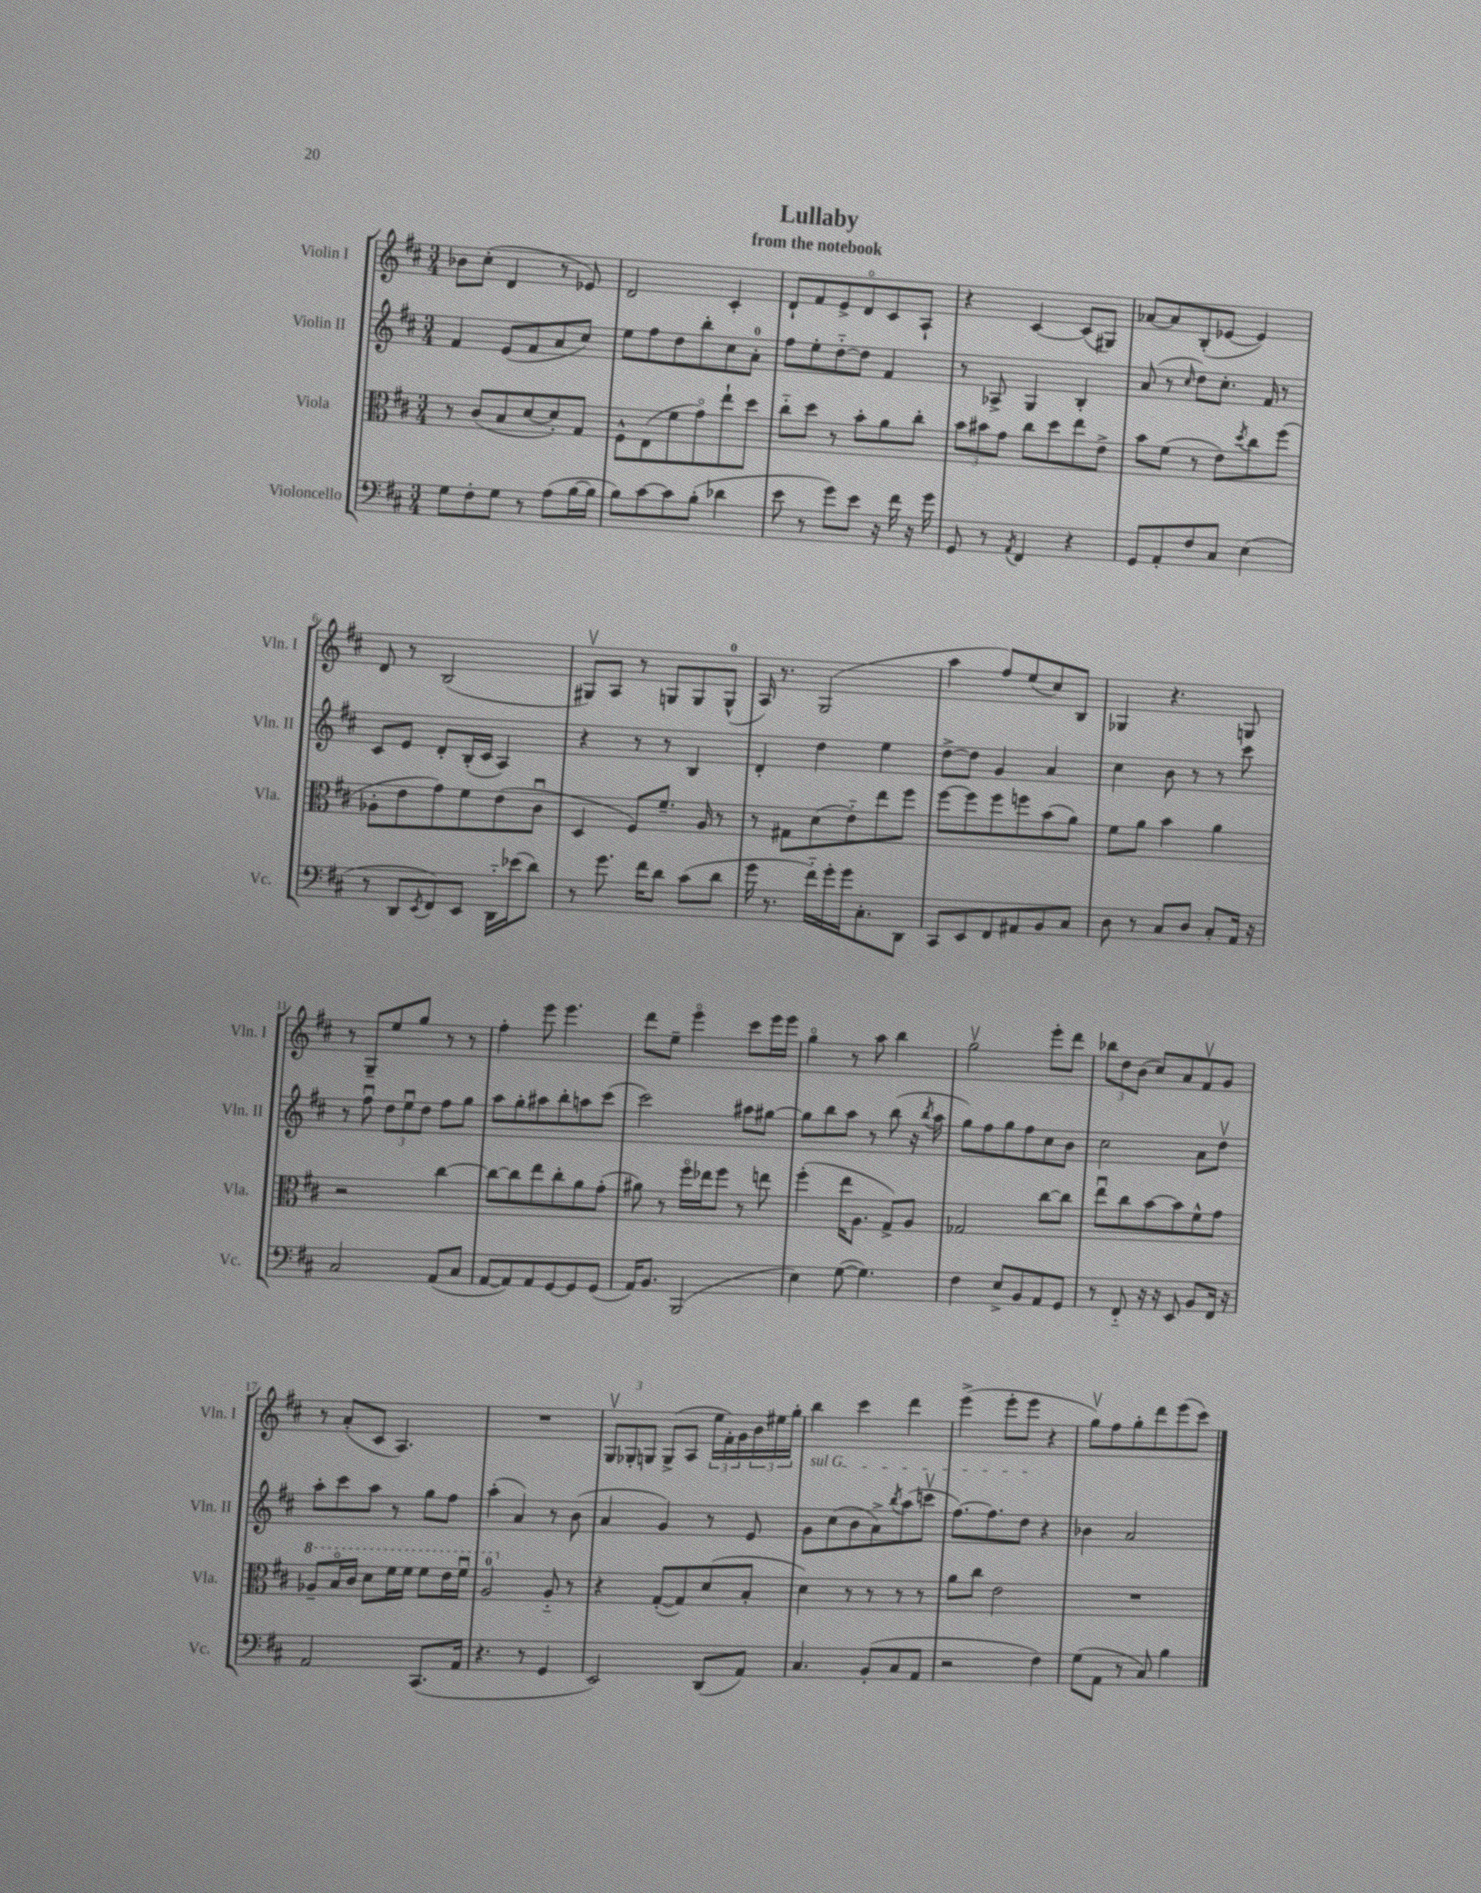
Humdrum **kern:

**kern	**kern	**kern	**kern
*staff4	*staff3	*staff2	*staff1
*clefF4	*clefC3	*clefG2	*clefG2
*k[f#c#]	*k[f#c#]	*k[f#c#]	*k[f#c#]
*M3/4	*M3/4	*M3/4	*M3/4
8G\L	8r	4f#/	8b-\L
8F#'\	(8c#/L	.	(8cc#'\J
8G\J	8B/	(8e/L	4d/
8r	[8d/	8f#/	.
(8A\L	8d'/])	8a/	8r
[16B\L	8G/J	8cc#/J)	8e-/)
16B\]JJ	.	.	.
=	=	=	=
8B\L)	8F#^^\L	8ee\L	2d/
[8c#\	(8E\	8ff#\	.
8c#\]	8f#\	8dd\	.
(8B'\J	8go\)	8bb'\	.
4d-\	8ee`\	8cc#\	4c#'/
.	8dd\J	8a'\J	.
=	=	=	=
8e\	8cc#'~\L	8ff#\L	8d`/L
8r	8dd\J	8ee'\	8f#/
8g\L)	8r	[8dd'~\	8e^/
8e\J	8b'\L	8dd\]J	8do/
16r	8a\	4f#/	8c#/
16f#\	.	.	.
16r	8cc#'\J	.	8A`/J
16g\	.	.	.
=	=	=	=
8GG/	12b\L	8r	4r
.	12b#\	.	.
8r	.	8A-^/	.
.	12g\J	.	.
8qAA/	.	.	.
4FF#/	8cc#\L	4G/	[4c#/
.	8dd\	.	.
4r	8ee\	4B'/	(8c#/]L
.	8e^\J	.	8G#/J)
=	=	=	=
8GG/L	8b\L	(8a/	[8a-/L
8AA'/	(8f#\J	8r	8a-/]
.	.	16qqcc#/	.
8F#/	8r	8dd\L)	(8B'/
8C#/J	8e\L)	8.cc#'\J	[8e-/J
.	8qdd/	.	.
(4E\	8cc#\	.	4e-/])
.	.	16f#/	.
.	(8ff#\J	8r	.
=	=	=	=
8r	8A-'\L	8c#/L	8d/
8DD/L	8e\	8e/J	8r
8qEE/	.	.	.
8FF#/)	8g\)	8d'/L	(2B/
8EE/J	8f#\	(16B'/L	.
.	.	16c#/JJ	.
16DD'~\LL	(8e\	4A/)	.
(16e-\J	.	.	.
8d\J)	8c#u\J	.	.
=	=	=	=
8r	4D/	4r	8G#v/L)
8.g\	.	.	8A/J
.	8F#/L)	8r	8r
16f#\LK	.	.	.
8d\J	8.f#~/J	8r	8G/L
(8c#\L	.	4B/	8G/
.	16A/	.	.
8d\J	8r	.	(8G^^/J
=	=	=	=
16g\	8r	4d'/	16A/)
8.r	.	.	8.r
.	8G#\L	.	.
16f#'~\LL)	(8d\	4dd\	(2G/
16g'\	.	.	.
16g\J	8e'~\)	.	.
8.C#'\	.	.	.
.	8ee\	4ee\	.
8DD\J	8ff#\J	.	.
=	=	=	=
8CC#/L	[8ff#\L	[8dd^\L	4aa\
8EE/	8ff#\]	8dd\]J	.
8FF#/	8ff#\	4g/	8ff#/L)
8AA#/	8ff\	.	(8ee/
8BB/	(8b\	4a/	8cc#/)
8C#/J	8a\J)	.	8B/J
=	=	=	=
8D\	8f#\L	4cc#\	4G-/
8r	8a\J	.	.
8C#/L	4b\	8b\	4.r
8D/J	.	8r	.
8C#'/L	4a\	8r	.
16AA/Jk	.	8ccc#\	8G/
16r	.	.	.
=	=	=	=
2C#/	2r	8r	8r
.	.	8ff#u\	8G~/L
.	.	12dd\L	8ee/
.	.	12eeu\	.
.	.	.	8gg/J
.	.	12dd\J	.
(8AA/L	[4cc#\	8ff#\L	8r
8C#/J	.	8gg\J	8r
=	=	=	=
[8AA/L	8cc#\_L	8aa\L	4ff#'\
8AA/])	8cc#\]	8gg'\	.
8AA/	8ee\	8aa#\	8eee\
[8GG/	8cc#'\	8bb'\	4.eee\
8GG/]	8a\	8aa\	.
(8GG/J	(8g'\J	(8ccc#\J	.
=	=	=	=
16AA/LK)	8a#\)	2ccc#\)	8ddd\L
8.BB/J	.	.	.
.	8r	.	8ee~\J
(2BBB/	16ff#o\LL	.	4eeeo\
.	16ee-\J	.	.
.	8ff#\J	.	.
.	8r	8aa#\L	8ccc#\L
.	8ee\	[8gg#\J	16eee\L
.	.	.	16eee\JJ
=	=	=	=
4E\)	(4ff#'\	8gg#\]L	4ggo\
.	.	8bb\	.
([8G\	16ee\LK	8aa\J	8r
.	8.A\J	.	.
4.G\])	.	8r	8aa\
.	8G^/L)	(8bb\	4bb\
.	8A/J	16r	.
.	.	8qbb/	.
.	.	16aa\	.
=	=	=	=
4F#\	2G-/	8gg\L)	2ggv\
.	.	8ff#\	.
8E^/L	.	8gg\	.
8BB/	.	8ff#\	.
8AA/	[8cc#\L	8cc#\	8eee'\L
8GG/J	8cc#\]J	8b\J	8ddd\J
=	=	=	=
8r	8eeu\L	2cc#\	12bb-\L
.	.	.	12dd\
8FF#'~/	8cc#\	.	.
.	.	.	(12b\J
16r	[8b\	.	8cc#/L)
16r	.	.	.
8EE/	8b\]	.	8a/
8BB/L	8f#^^\	8a\L	8f#v/
16FF#/Jk	8g\J	8ddv\J	8g/J
16r	.	.	.
=	=	=	=
2AA/	8a-~/L	8aa'\L	8r
.	16bo/L	8ccc#\	(8a'/L
.	16cc#/JJ	.	.
.	8dd\L	8aa\J	8c#/J
.	16ff#\L	8r	4.A/)
.	16ff#\JJ	.	.
(8.CC#/L	8ff#\L	8gg\L	.
.	16ee\L	8ff#\J	.
16AA/Jk	16ff#u\JJ	.	.
=	=	=	=
4.r	2a/	(4aa'\	2.r
.	.	4a/)	.
8r	.	.	.
4GG/	8A'~/	8r	.
.	8r	(8b\	.
=	=	=	=
2EE/)	4r	4a/	12Gv/L
.	.	.	12G-'/
.	.	.	12G/J
.	([8G'/L	4g/)	(8G^/L
.	8G/])	.	8A/J
(8DD/L	(8d/	8r	24ee\LL
.	.	.	24f#'\)
.	.	.	24g\
8AA/J)	8B'/J	8e/	24b\
.	.	.	24ee#\
.	.	.	24gg'\JJ
=	=	=	=
4.C#/	4d\)	8g\L	4bb\
.	.	(8cc#\	.
.	8r	8b\	4ccc#\
(8BB'/L	8r	8a^\)	.
.	.	8qbb/	.
8C#/	8r	(8aa\	4ddd\
8AA/J	8r	8cccv\J	.
=	=	=	=
2r	8a\L	[8.ff#\L)	(4eee^\
.	8cc#\J	.	.
.	.	8.ff#\]	.
.	2e\	.	8eee'\L
.	.	8dd\J	8eee\J
4F#\)	.	4r	4r
=	=	=	=
(8G\L	2.r	4b-\	8ggv\L)
8AA\J	.	.	8ff#\
8r	.	2a/	8gg'\
8C#/)	.	.	8ddd\
4B\	.	.	(8eee\
.	.	.	8ccc#\J)
==	==	==	==
*-	*-	*-	*-
